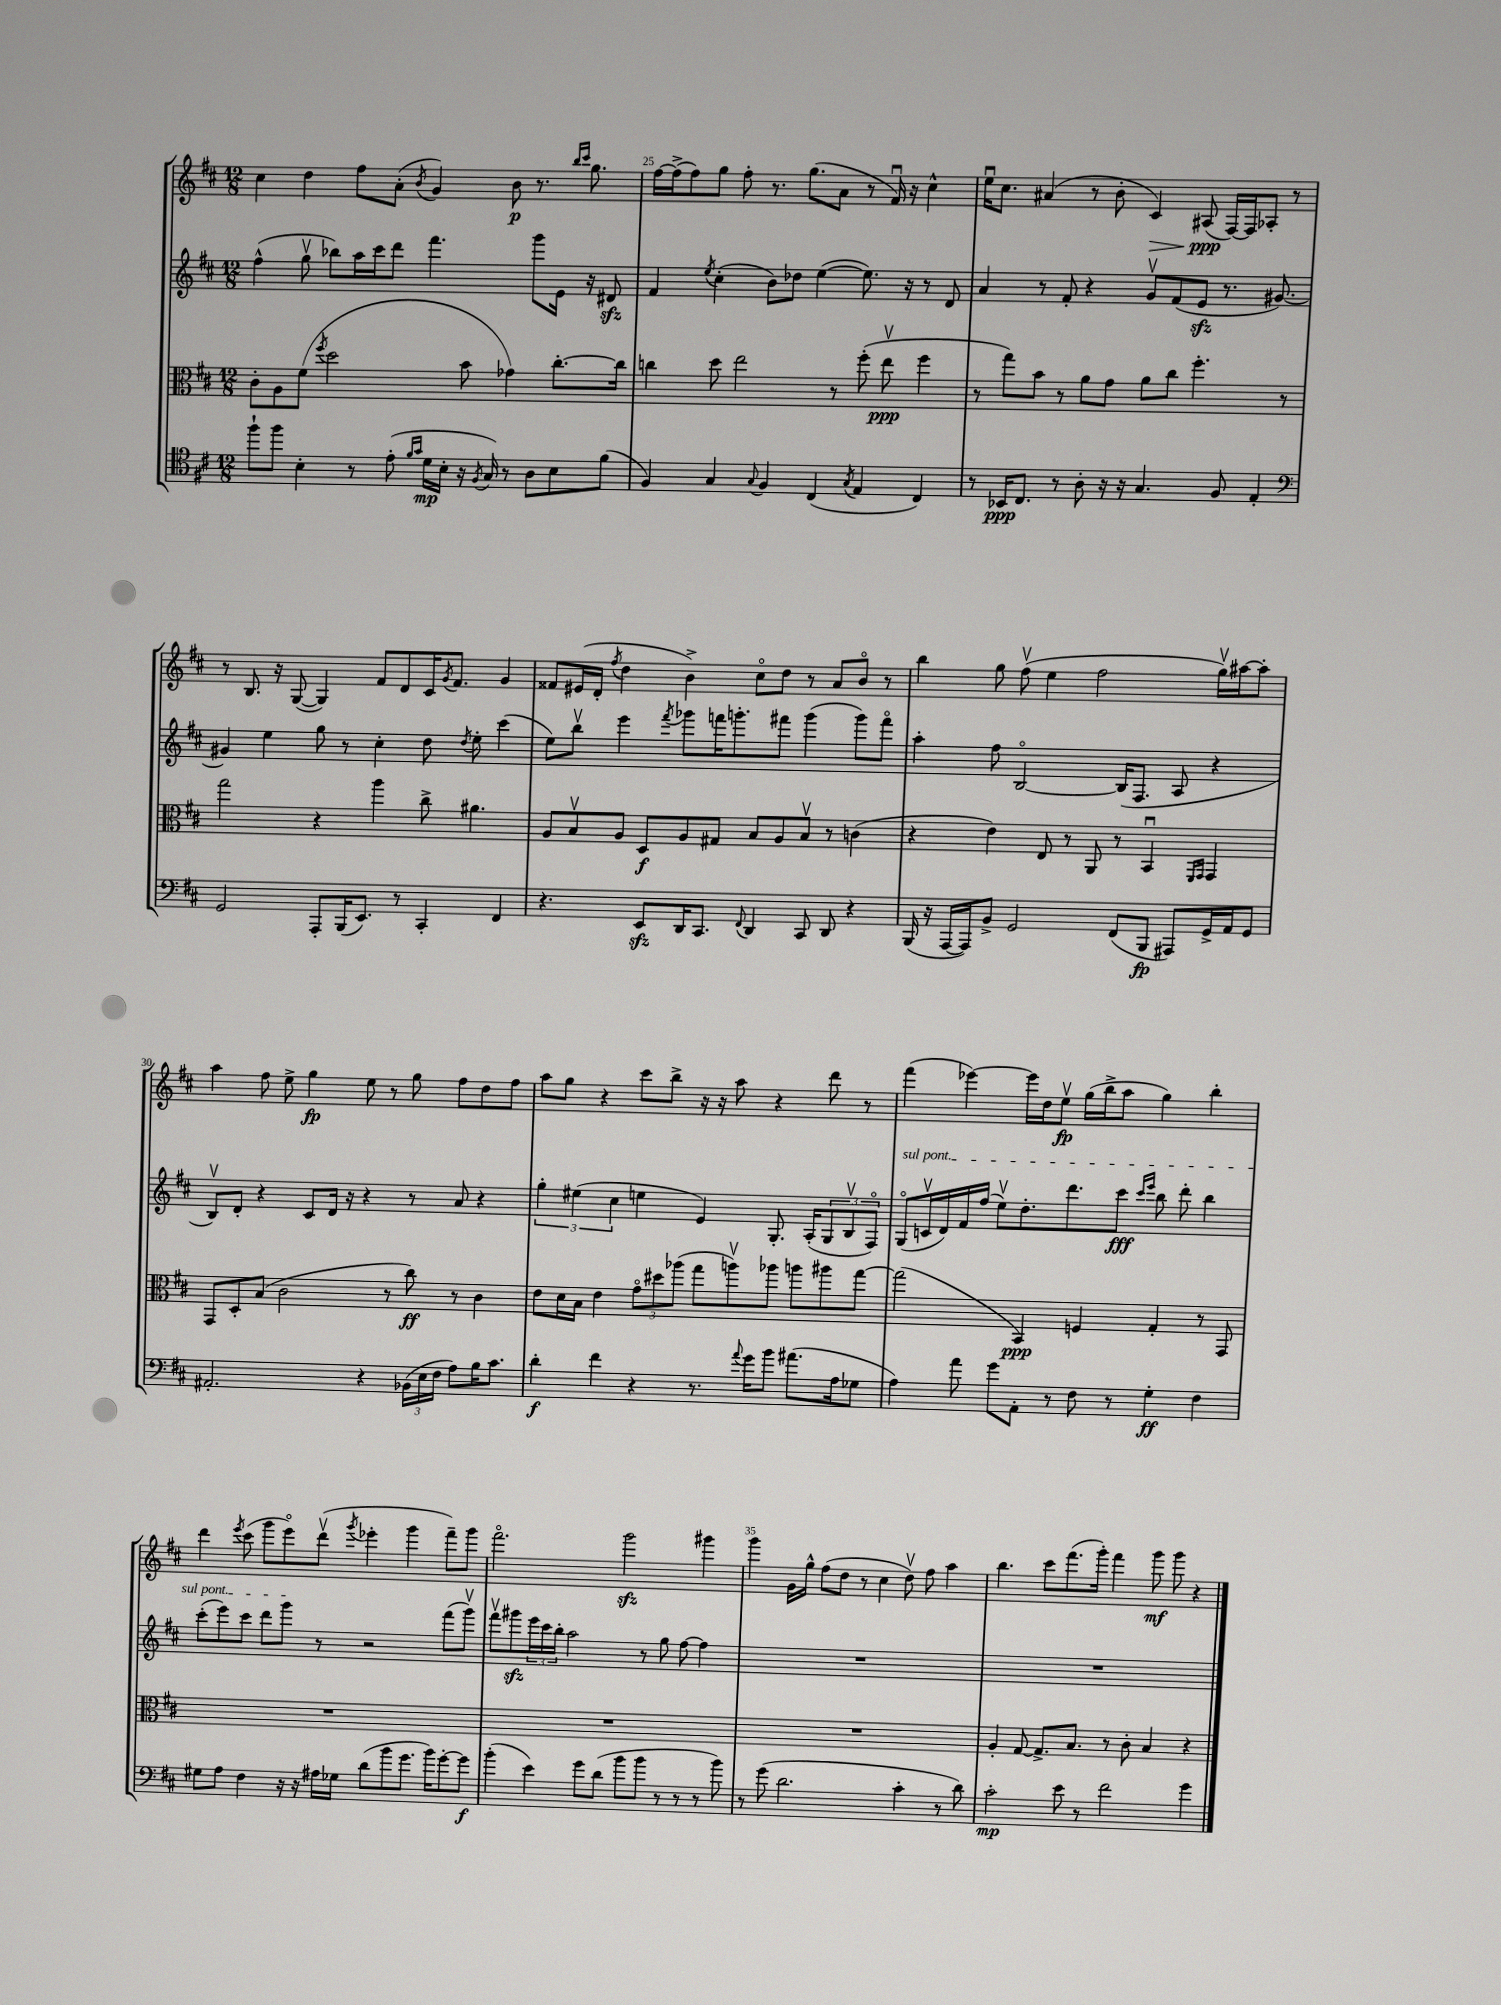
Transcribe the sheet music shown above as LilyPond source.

<<
\new StaffGroup <<
\new Staff = "s0" {
    \clef treble \key d \major \numericTimeSignature \time 12/8
    cis''4 d''4 fis''8 a'8-.( \acciaccatura { b'8 } g'4) b'8\p r8. \grace { b''16 cis'''16 } g''8. |
    fis''16~ fis''16->( fis''8) g''8 fis''8-. r8. g''8.( a'8 r8 fis'16\downbow) r16 cis''4-^ |
    e''16\downbow cis''8. ais'4( r8 b'8-. cis'4\>) ais8\ppp\!( fis16~) fis16 aes8-. r8 |
    r8 b8. r16 g8~( g4) fis'8 d'8 cis'16 \acciaccatura { g'8 } fis'8. g'4 |
    fisis'8 eis'16( d'16-. \acciaccatura { fis''8 } d''4 b'4->) cis''8\flageolet d''8 r8 a'8 b'8\flageolet r8 |
    b''4 g''8 fis''8\upbow( e''4 fis''2 g''16\upbow) ais''16~ ais''8-. |
    a''4 fis''8 e''8-> g''4\fp e''8 r8 g''8 fis''8 d''8 fis''8 |
    a''8 g''8 r4 cis'''8 b''8-> r16 r16 a''8 r4 d'''8 r8 |
    fis'''4( ees'''4~) ees'''16 d''16 e''8\upbow\fp g''16( b''16-> a''8 g''4) b''4-. |
    d'''4 \acciaccatura { e'''8 } cis'''8( g'''8 e'''8\flageolet) d'''8\upbow( \acciaccatura { g'''8 } ees'''4-. g'''4 fis'''8--) g'''8 |
    fis'''2.\flageolet g'''2\sfz gis'''4 |
    g'''4 g'16 g''16-^ fis''8( d''8 r8 cis''4 d''8\upbow) fis''8 a''4 |
    b''4. cis'''8 fis'''8.( g'''16-.) fis'''4 g'''8\mf g'''8 r4 \bar "|." |
}
\new Staff = "s1" {
    \clef treble \key d \major \numericTimeSignature \time 12/8
    fis''4-^( g''8\upbow bes''8) a''16 cis'''16 d'''8 fis'''4. g'''8 e'16 r16 dis'8\sfz |
    fis'4 \acciaccatura { e''8 } cis''4-.( b'8) des''8 e''4~( e''8.) r16 r8 d'8 |
    a'4 r8 fis'8-. r4 g'8\upbow fis'8( e'8\sfz r8. gis'8.~) |
    gis'4 e''4 g''8 r8 cis''4-. d''8 \acciaccatura { d''8 } e''8-. cis'''4( |
    e''8) b''8\upbow e'''4 \acciaccatura { fis'''8 } ges'''8 f'''16 g'''8.-. fis'''8 g'''4( g'''8) fis'''8\flageolet |
    a''4-. fis''8 b2~\flageolet b16( fis8. a8 r4 |
    b8\upbow) d'8-. r4 cis'8 d'16 r16 r4 r8 a'8 r4 |
    \tuplet 3/2 { g''4-. eis''4( cis''4 } e''4 e'4) g8.-. a16-.( \tuplet 3/2 { g8 b8\upbow fis8\flageolet) } |
    \once \override TextSpanner.bound-details.left.text = \markup { \italic "sul pont." } g8\flageolet\startTextSpan( c'16\upbow d'16) fis'16 fis''16( e''8\upbow) d''8.-. d'''8. cis'''8\fff \grace { cis'''16 e'''16 } b''8 d'''8-. b''4 |
    cis'''8-.( e'''8) cis'''8 d'''8 g'''8\stopTextSpan r8 r2 fis'''8( g'''8\upbow) |
    fis'''8\upbow gis'''8\sfz \tuplet 3/2 { e'''16 cis'''16 b''16-. } a''2 r8 g''8 fis''8~ fis''4 |
    R1. |
    R1. \bar "|." |
}
\new Staff = "s2" {
    \clef alto \key d \major \numericTimeSignature \time 12/8
    cis'8-. a8 fis'8( \acciaccatura { fis''8 } d''2 b'8 ges'4) cis''8.~-. cis''16 |
    c''4 d''8 e''2 r8 fis''8-.( e''8\upbow\ppp fis''4 |
    r8 g''8) b'8 r8 a'8 g'8 a'8 cis''8 fis''4.-. r8 |
    g''2 r4 a''4 cis''8-> ais'4. |
    a8 b8\upbow a8 d8\f a8 gis8 b8 a8 b8\upbow r8 c'4( |
    r4 e'4) e8 r8 a,8 r8 b,4\downbow \grace { fis,16 g,16 } g,4 |
    g,8 d8-. b8( cis'2 r8 cis''8\ff) r8 cis'4 |
    e'8 d'16 b16 e'4 \tuplet 3/2 { g'8\flageolet dis''8 aes''8( } g''8 a''8\upbow) aes''8 a''8 ais''8 g''8~ |
    g''2( b,4\ppp) f4 g4-. r8 g,8 |
    R1. |
    R1. |
    R1. |
    a4-. g8~ g8.-> b8. r8 cis'8-. b4 r4 \bar "|." |
}
\new Staff = "s3" {
    \clef tenor \key d \major \numericTimeSignature \time 12/8
    fis''8-! fis''8 b4-. r8 e'8-.( \grace { fis'16 g'16 } d'16\mp b16-. r16 \acciaccatura { fis8 } g16) r8 a8 b8 fis'8( |
    fis4) g4 \appoggiatura { g8 } fis4 cis4( \acciaccatura { g8 } e4 cis4) |
    r8 bes,16\ppp cis8. r8 a8-. r16 r16 g4. fis8 e4-. |
    \clef bass g,2 a,,8-. b,,16( e,8.) r8 cis,4-. fis,4 |
    r4. e,8\sfz d,16 cis,8. \appoggiatura { fis,8 } d,4 cis,8 d,8 r4 |
    b,,16( r16 a,,16~ a,,16) b,8-> g,2 fis,8( b,,8\fp ais,,8) g,16-> a,16 g,8 |
    ais,2.-. r4 \tuplet 3/2 { bes,16( e16 fis16 } a8) b16 cis'8. |
    d'4-.\f fis'4 r4 r8. \appoggiatura { a'8 } g'16 b'8 ais'8.( a16 ges8 |
    a4) a'8 g'8 a,8-. r8 fis8 r8 g4-.\ff fis4 |
    gis8 a8 fis4 r16 r16 ais16 ges16 d'8( b'8 g'8. b'16) g'8~-. g'8\f |
    b'4-.( e'4) g'8 d'8( b'8 b'8 r8 r8 r8 b'8) |
    r8 g'8( d'2. cis'4-. r8 d'8) |
    cis'2-.\mp e'8 r8 fis'2 g'4 \bar "|." |
}
>>
>>
\layout { \context { \Score currentBarNumber = #24 \override BarNumber.break-visibility = ##(#f #t #t) barNumberVisibility = #(every-nth-bar-number-visible 5) } }
